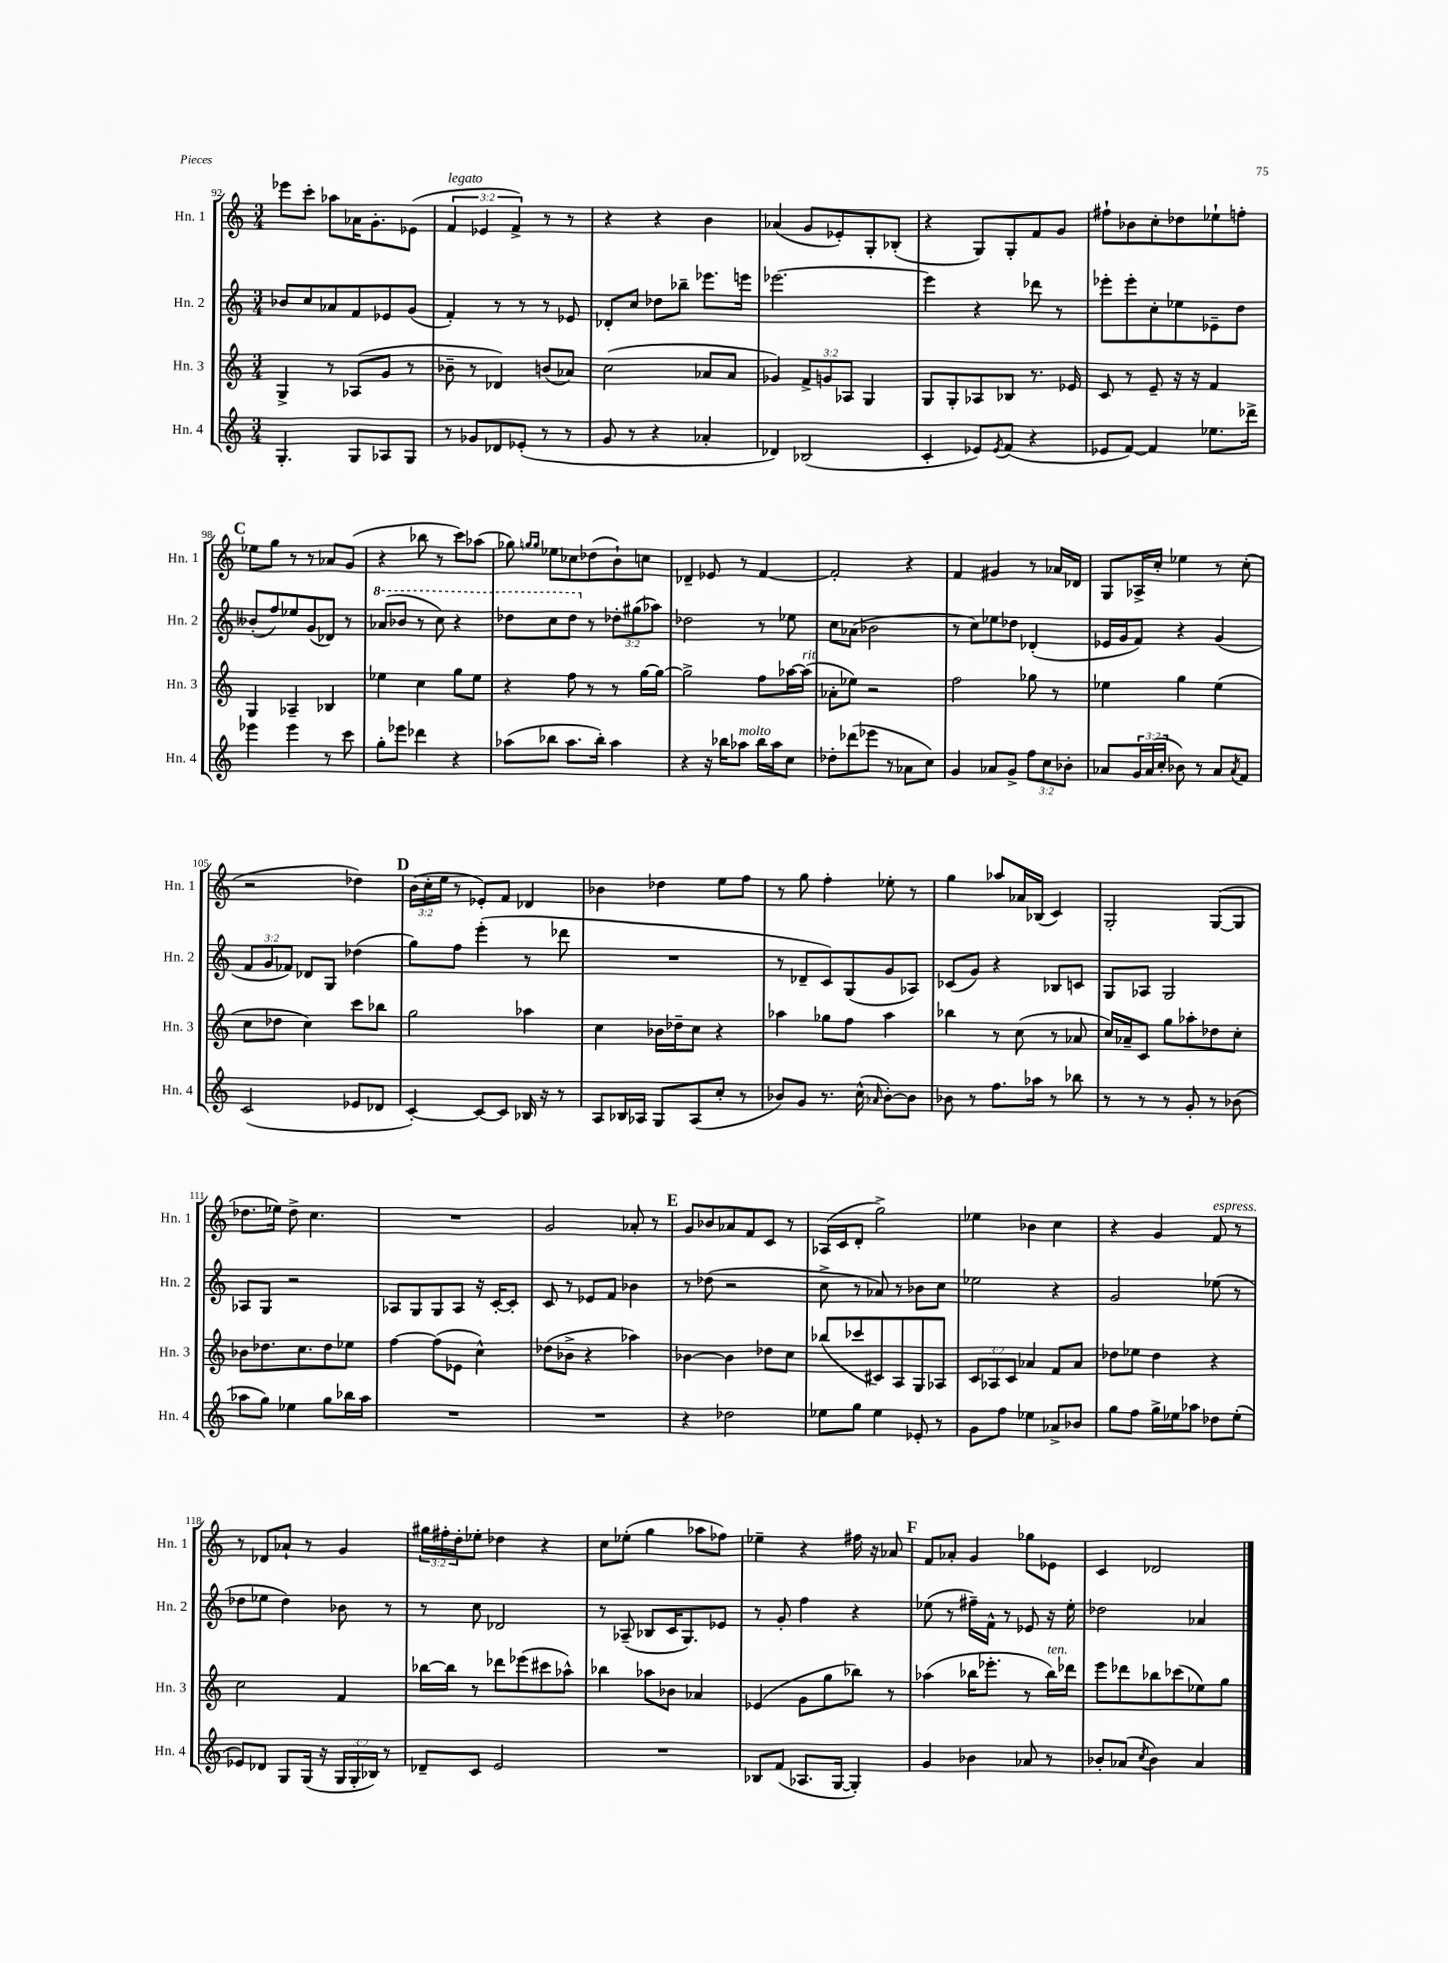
<<
\new StaffGroup <<
\new Staff = "s0" \with { instrumentName = "Hn. 1" shortInstrumentName = "Hn. 1" } {
    \clef treble \key c \major \numericTimeSignature \time 3/4 \override Staff.TupletNumber.text = #tuplet-number::calc-fraction-text
    ees'''8 c'''8-. aes''8 aes'16 g'8.-. ees'8( |
    \tuplet 3/2 { f'4^\markup { \italic "legato" } ees'4 f'4->) } r8 r8 |
    r4 r4 b'4 |
    aes'4( g'8 ees'8-.) g8-. bes8-.( |
    r4 g8) g8-. f'8 g'8 |
    fis''8-! bes'8 c''8-. des''8 ees''8-! f''8-. |
    \mark \markup { \bold "C" } ees''8 g''8 r8 r8 aes'8 g'8( |
    r4 bes''8 r8 c'''8) aes''8( |
    ges''8) \grace { g''16 g''16 } ees''8 ces''8 des''8( b'8-!) c''8 |
    des'4-- ees'8 r8 f'4~ |
    f'2-. r4 |
    f'4 gis'4 r8 aes'16 des'16 |
    g8 aes16-> c''16-. ees''4 r8 c''8-.( |
    r2 des''4) |
    \mark \markup { \bold "D" } \tuplet 3/2 { b'16( c''16-. e''16 } r8 ees'8-.) f'8 des'4 |
    bes'4 des''4 e''8 f''8 |
    r8 g''8 f''4-. ees''8-. r8 |
    g''4 aes''8 aes'16 bes16( c'4) |
    g2-. g8~( g8 |
    des''8. ees''16) des''8-> c''4. |
    R2. |
    g'2 aes'8-. r8 |
    \mark \markup { \bold "E" } g'8 bes'8 aes'8 f'8 c'8 r8 |
    aes16( c'16 d'8-. g''2->) |
    ees''4 bes'4 c''4 |
    r4 g'4 f'8^\markup { \italic "espress." } r8 |
    r8 des'8 aes'8-! r8 g'4 |
    \tuplet 3/2 { gis''16 fis''16-. d''16-. } ees''8-. des''4 r4 |
    c''8 ees''8-.( g''4 aes''8 fes''8) |
    ees''4-- r4 fis''16 r16 aes'8 |
    \mark \markup { \bold "F" } f'8 aes'8-. g'4 ges''8 ees'8 |
    c'4 des'2 \bar "|." |
}
\new Staff = "s1" \with { instrumentName = "Hn. 2" shortInstrumentName = "Hn. 2" } {
    \clef treble \key c \major \numericTimeSignature \time 3/4 \override Staff.TupletNumber.text = #tuplet-number::calc-fraction-text
    bes'8 c''8 aes'8 f'8 ees'8 g'8( |
    f'4-.) r8 r8 r8 ees'8 |
    des'8-. c''8 des''8 bes''8-- ees'''8. e'''16 |
    ees'''2.~ |
    ees'''4 r4 des'''8 r8 |
    ees'''8-. ees'''8-. c''8-. ees''8 ees'8-- d''8 |
    \mark \markup { \bold "C" } beses'8-.( f''8) ees''8 g'8( des'8) r8 |
    \ottava #1 aes''8( bes''8 r8 c'''8) r4 |
    des'''8 c'''8 des'''8 \ottava #0 r8 \tuplet 3/2 { des''8-. gis''8( aes''8) } |
    des''2 r8 ees''8 |
    c''8 aes'8( bes'2 |
    r8 c''8) ees''8 des''8 des'4-.( |
    ees'16 g'16 f'8) r4 g'4( |
    \tuplet 3/2 { f'8 g'8 fes'8) } des'8 g8 des''4( |
    \mark \markup { \bold "D" } g''8) f''8 e'''4-.( r8 des'''8 |
    R2. |
    r8 des'8-- c'8) g8( g'8 aes8) |
    ces'8( g'8) r4 bes8 c'8 |
    g8 aes8 g2 |
    aes8 g8 r2 |
    aes8 g8 g8 aes8 r16 c'16~-. c'8-. |
    c'8 r8 ees'8 f'8 bes'4 |
    \mark \markup { \bold "E" } r8 des''8( r2 |
    c''8-> r8 aes'8) r8 bes'8 c''8 |
    ees''2 r4 |
    g'2 ees''8( r8 |
    des''8 ees''8 des''4) bes'8 r8 |
    r8 c''8 des'2 |
    r8 aes8--( bes8 c'16 g8.) ees'8 |
    r8 g'8-. f''4 r4 |
    \mark \markup { \bold "F" } ees''8( r8 fis''16--) f'16-^ r8 ees'8 r16 ees''16-. |
    des''2 aes'4 \bar "|." |
}
\new Staff = "s2" \with { instrumentName = "Hn. 3" shortInstrumentName = "Hn. 3" } {
    \clef treble \key c \major \numericTimeSignature \time 3/4 \override Staff.TupletNumber.text = #tuplet-number::calc-fraction-text
    g4-> r8 aes8( g'8 r8 |
    bes'8-- r8 des'4) b'8( aes'8) |
    c''2( aes'8 aes'8 |
    ges'4) \tuplet 3/2 { f'8-> g'8 aes8 } g4 |
    g8 g8-. aes8 bes8 r8. ees'16 |
    c'8 r8 e'8-- r16 r16 f'4 |
    \mark \markup { \bold "C" } g4 aes4-- bes4 |
    ees''4 c''4 g''8 ees''8 |
    r4 f''8 r8 r8 g''16~ g''16~ |
    g''2-> f''8 aes''16~ aes''16^\markup { \italic "rit." }( |
    aes'8-. ees''8) r2 |
    f''2 ges''8 r8 |
    ees''4 g''4 ees''4( |
    c''8 des''8 c''4) c'''8 bes''8 |
    \mark \markup { \bold "D" } g''2 aes''4 |
    c''4 bes'16 des''16-- c''8 r4 |
    aes''4 ges''8 f''8 aes''4 |
    bes''4 r8 c''8( r8 aes'8 |
    c''16) aes'16-- c'8 g''8 aes''8-. des''8 c''8-. |
    bes'8 des''8. c''8. des''8 ees''8 |
    f''4~ f''8( ees'8 c''4-^) |
    des''8( bes'8-> r4 aes''4) |
    \mark \markup { \bold "E" } bes'4~ bes'4 des''8 c''8 |
    bes''8( ces'''8 cis'8) a8 g8 aes8 |
    \tuplet 3/2 { c'8 aes8 c'8 } aes'4 f'8 aes'8 |
    des''8 ees''8 des''4 r4 |
    c''2 f'4 |
    bes''16~ bes''16 r8 des'''8 ees'''8( cis'''8 aes''8-^) |
    bes''4 aes''8 bes'8 aes'4 |
    ees'4( g'8 g''8 bes''8) r8 |
    \mark \markup { \bold "F" } aes''4( bes''16 ees'''8.-. r8 bes''16^\markup { \italic "ten." }) des'''16 |
    e'''8 des'''8 bes''8 ces'''8( ees''8) g''8 \bar "|." |
}
\new Staff = "s3" \with { instrumentName = "Hn. 4" shortInstrumentName = "Hn. 4" } {
    \clef treble \key c \major \numericTimeSignature \time 3/4 \override Staff.TupletNumber.text = #tuplet-number::calc-fraction-text
    g4.-. g8 aes8 g8 |
    r8 ges'8 des'8 ees'8-.( r8 r8 |
    g'8 r8 r4 aes'4-. |
    des'4) bes2( |
    c'4-. ees'8) \acciaccatura { ees'8 } f'8( r4 |
    ees'8 f'8~) f'4 ees''8. des'''16-> |
    \mark \markup { \bold "C" } ees'''4 ees'''4 r8 c'''8 |
    g''8-. ees'''8 des'''4 r4 |
    aes''8( bes''8 aes''8. bes''16-.) aes''4 |
    r4 r16 bes''16 aes''8^\markup { \italic "molto" } bes''16 aes''16 c''8 |
    des''8-. des'''8( ees'''8 r8 aes'8 c''8) |
    g'4 aes'8 g'8-> \tuplet 3/2 { f''8 c''8 bes'8-. } |
    aes'8 \tuplet 3/2 { g'16 aes'16( c''16-. } bes'8) r8 aes'8 \acciaccatura { aes'8 } f'8 |
    c'2( ees'8 des'8 |
    \mark \markup { \bold "D" } c'4~-.) c'8~ c'8 bes16 r16 r8 |
    a8 bes16 aes16 g8 aes8( c''8-. r8 |
    bes'8) g'8 r8. c''16-^( \grace { aes'16 } bes'8~-.) bes'8 |
    bes'8 r8 f''8. aes''16 r8 bes''8 |
    r8 r8 r8 g'8-. r8 bes'8( |
    aes''8 g''8) ees''4 g''8 bes''16 aes''16 |
    R2. |
    R2. |
    \mark \markup { \bold "E" } r4 des''2 |
    ees''8 g''8 ees''4 ees'8-. r8 |
    g'8 f''8 ees''4 aes'8-> bes'8 |
    g''8 f''8 g''16-> ees''16 aes''8 des''8 ees''8-.( |
    ees'8) des'8 g8 g16( r16 \tuplet 3/2 { g16 g16-. bes16) } r8 |
    des'8-- c'8 e'2 |
    R2. |
    bes8 f'8( aes8. g16~ g4-.) |
    \mark \markup { \bold "F" } g'4 bes'4 aes'8 r8 |
    bes'8-. aes'8( \acciaccatura { c''8 } bes'4) aes'4 \bar "|." |
}
>>
>>
\layout { \context { \Score currentBarNumber = #92 } }
